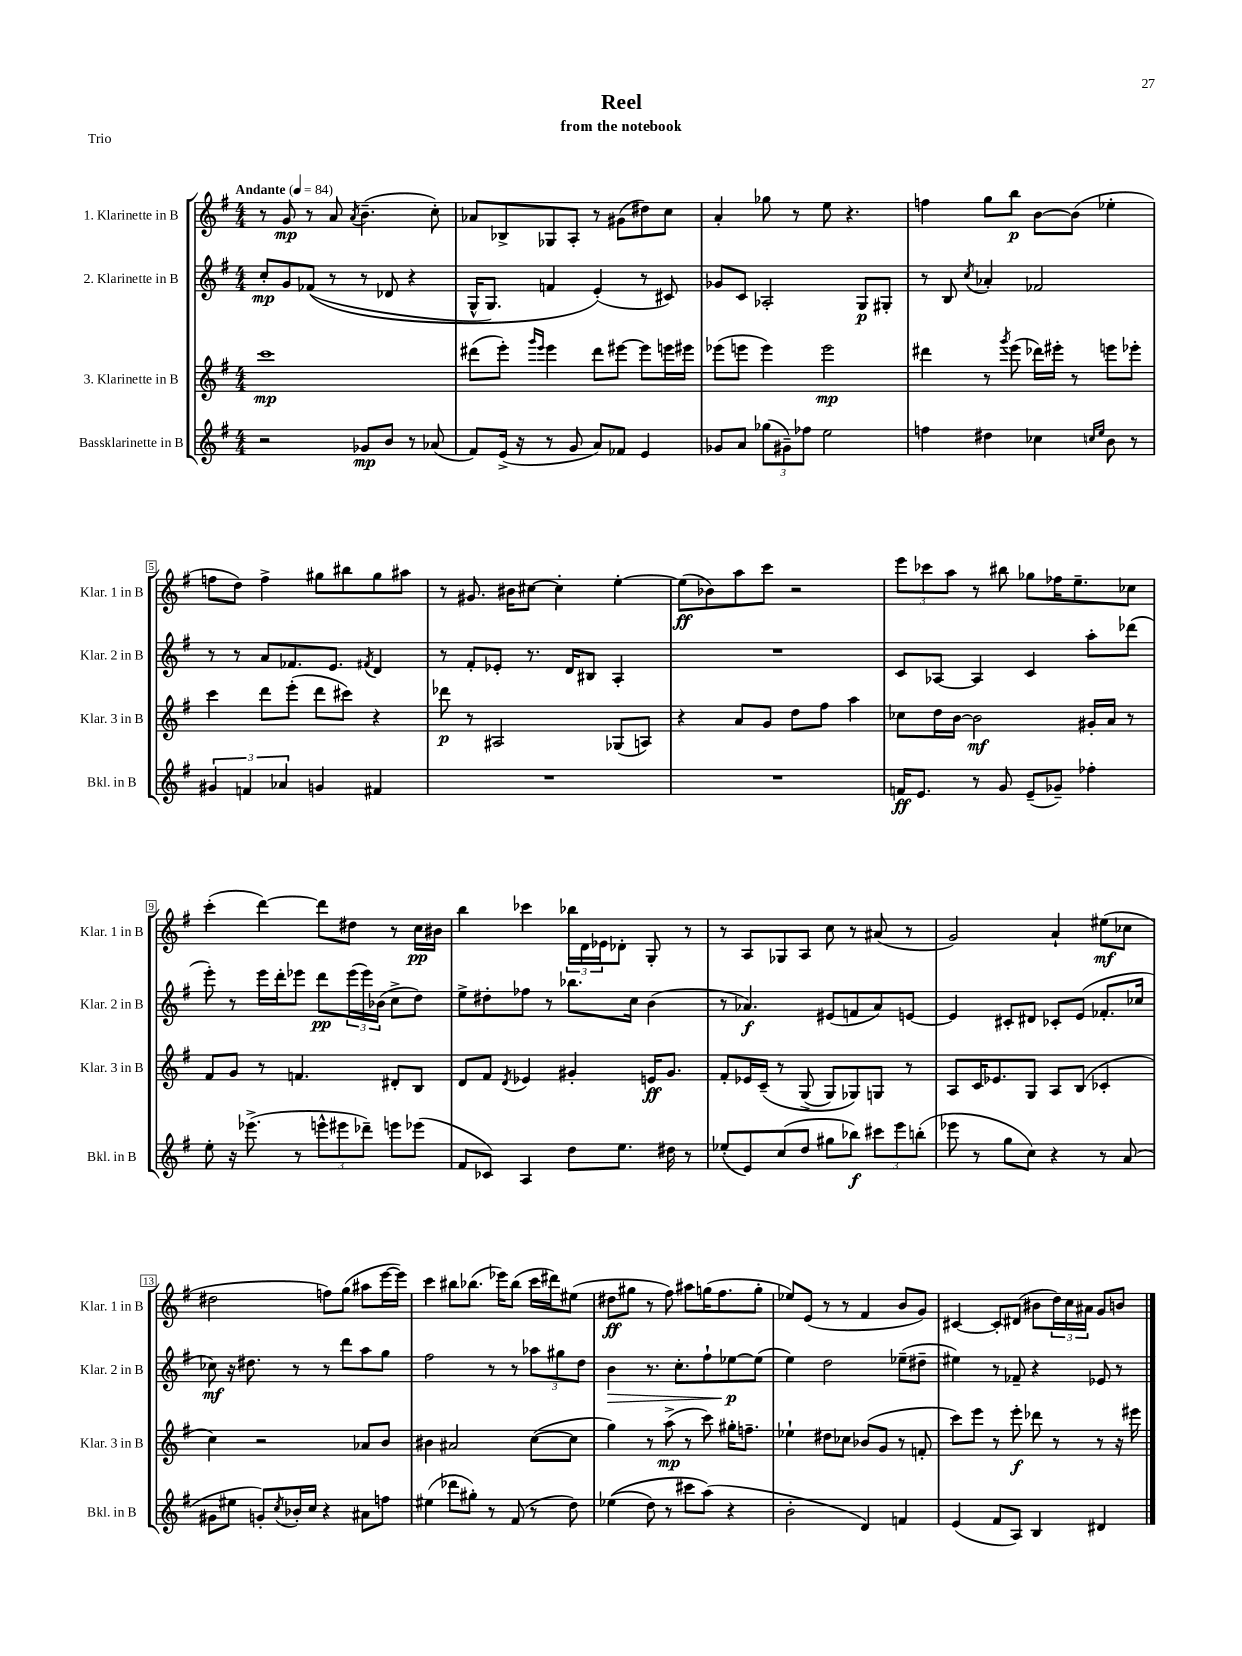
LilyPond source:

\header { title = "Reel" subtitle = "from the notebook" piece = "Trio" }
<<
\new StaffGroup <<
\new Staff = "s0" \with { instrumentName = "1. Klarinette in B" shortInstrumentName = "Klar. 1 in B" } {
    \clef treble \key g \major \numericTimeSignature \time 4/4 \tempo "Andante" 4 = 84
    r8 g'8\mp r8 a'8 \acciaccatura { a'8 } b'4.--( c''8-.) |
    aes'8 bes8-> ges8 a8-. r8 gis'8( dis''8) c''8 |
    a'4-. ges''8 r8 e''8 r4. |
    f''4 g''8 b''8\p b'8~ b'8( ees''4-. |
    f''8 d''8) f''4-> gis''8 bis''8 gis''8 ais''8 |
    r8 gis'8. bis'16 cis''8~ cis''4-. e''4~-. |
    e''8\ff( bes'8) a''8 c'''8 r2 |
    \tuplet 3/2 { e'''8 ces'''8 a''8 } r8 bis''8 ges''8 fes''16 e''8.-- ces''8 |
    c'''4-.( d'''4~) d'''8 dis''8 r8 c''16\pp bis'16 |
    b''4 ces'''4 \tuplet 3/2 { bes''16 d'16 ees'16 } des'8-. g8-. r8 |
    r8 a8 ges8 a8 c''8 r8 ais'8( r8 |
    g'2) a'4-! eis''8\mf( ces''8 |
    dis''2 f''8) g''8( ais''8 e'''16~ e'''16) |
    c'''4 bis''8 bes''8.( ees'''16) bes''8( c'''16 dis'''16) eis''8( |
    dis''8\ff gis''8 r8 fis''8) ais''8 g''16( fis''8. g''8-. |
    ees''8) e'8( r8 r8 fis'4 b'8 g'8) |
    cis'4~ cis'8-. dis'8( bis'8 \tuplet 3/2 { d''16) c''16 ais'16 } g'8 b'8 \bar "|." |
}
\new Staff = "s1" \with { instrumentName = "2. Klarinette in B" shortInstrumentName = "Klar. 2 in B" } {
    \clef treble \key g \major \numericTimeSignature \time 4/4
    c''8-.\mp g'8 fes'8(\( r8 r8 des'8 r4 |
    g16-^ g8.) f'4 e'4-.(\) r8 cis'8) |
    ges'8 c'8 aes2-. g8\p gis8-. |
    r8 b8 \acciaccatura { c''8 } aes'4-. fes'2 |
    r8 r8 a'8 fes'8. e'8. \acciaccatura { fis'8 } d'4 |
    r8 fis'8-. ees'8-. r8. d'16 bis8 a4-. |
    R1 |
    c'8 aes8~ aes4 c'4 a''8-. des'''8( |
    e'''8-.) r8 e'''16 d'''16-. ees'''8 d'''8\pp \tuplet 3/2 { ees'''16( ees'''16) bes'16( } c''8-> d''8) |
    e''8-> dis''8-. fes''8 r8 bes''8. c''16 b'4( |
    r8 aes'4.\f) eis'8( f'8 aes'8) e'8~ |
    e'4 cis'8-. dis'8 ces'8-. e'8( fes'8.-. ces''16 |
    ces''8\mf) r16 dis''8. r8 r8 d'''8 a''8 g''8 |
    fis''2 r8 r8 \tuplet 3/2 { aes''8 gis''8 d''8 } |
    b'4\> r8. c''8.-. fis''8-! ees''8~\p\! ees''8( |
    e''4) d''2 ees''8--( dis''8-- |
    eis''4) r8 fes'8-- r4 ees'8 r8 \bar "|." |
}
\new Staff = "s2" \with { instrumentName = "3. Klarinette in B" shortInstrumentName = "Klar. 3 in B" } {
    \clef treble \key g \major \numericTimeSignature \time 4/4
    c'''1\mp |
    dis'''8( e'''8-.) \grace { g'''16 e'''16 } e'''4 dis'''8 eis'''8~ eis'''8 e'''16 eis'''16 |
    ees'''8( e'''8 e'''4) e'''2\mp |
    dis'''4 r8 \acciaccatura { g'''8 } e'''8( des'''16) eis'''16-. r8 e'''8 ees'''8-. |
    c'''4 d'''8 e'''8-.( d'''8 cis'''8) r4 |
    des'''8\p r8 ais2 ges8( a8) |
    r4 a'8 g'8 d''8 fis''8 a''4 |
    ces''8 d''16 b'16~ b'2\mf gis'16-. a'16 r8 |
    fis'8 g'8 r8 f'4. dis'8-. b8 |
    d'8 fis'8 \acciaccatura { d'8 } ees'4 gis'4-. e'16\ff gis'8. |
    fis'8-. ees'16 c'16--\( r8 g8->( g8) ges8\) g8 r8 |
    a8 c'16 ees'8. g8 a8 b8( ces'4-. |
    c''4) r2 aes'8 b'8 |
    bis'4 ais'2 c''8~( c''8 |
    g''4) r8 a''8->\mp( r8 c'''8) gis''16-. f''8.-- |
    ees''4-! dis''8 ces''8 bes'8( g'8 r8 f'8-. |
    c'''8) e'''8 r8 e'''8-.\f des'''8 r8 r8 r16 eis'''16 \bar "|." |
}
\new Staff = "s3" \with { instrumentName = "Bassklarinette in B" shortInstrumentName = "Bkl. in B" } {
    \clef treble \key g \major \numericTimeSignature \time 4/4
    r2 ges'8\mp b'8 r8 aes'8( |
    fis'8) e'16->( r16 r8 g'8 a'8) fes'8 e'4 |
    ges'8 a'8 \tuplet 3/2 { ges''8( gis'8--) fes''8 } e''2 |
    f''4 dis''4 ces''4 \grace { c''16 e''16 } b'8 r8 |
    \tuplet 3/2 { gis'4 f'4 aes'4 } g'4 fis'4 |
    R1 |
    R1 |
    f'16\ff e'8. r8 g'8 e'8--( ges'8--) fes''4-. |
    e''8-. r16 ees'''8.->( r8 \tuplet 3/2 { e'''8-^ eis'''8 des'''8--) } e'''8 ees'''8( |
    fis'8 ces'8) a4 d''8 e''8. dis''16 r8 |
    ees''8-.( e'8) c''8( d''8 gis''8 bes''8\f) \tuplet 3/2 { cis'''8 e'''8 b''8-.( } |
    ees'''8 r8 g''8 c''8) r4 r8 a'8( |
    gis'8 eis''8 g'8-.) \acciaccatura { c''8 } bes'16-. c''16 r4 ais'8 f''8 |
    eis''4( des'''8 gis''8-.) r8 fis'8( r8 d''8) |
    ees''4(\( d''8) r8 cis'''8 a''8(\) r4 |
    b'2-. d'4) f'4 |
    e'4( fis'8 a8) b4 dis'4 \bar "|." |
}
>>
>>
\layout { \context { \Score \override BarNumber.stencil = #(make-stencil-boxer 0.1 0.3 ly:text-interface::print) } }
